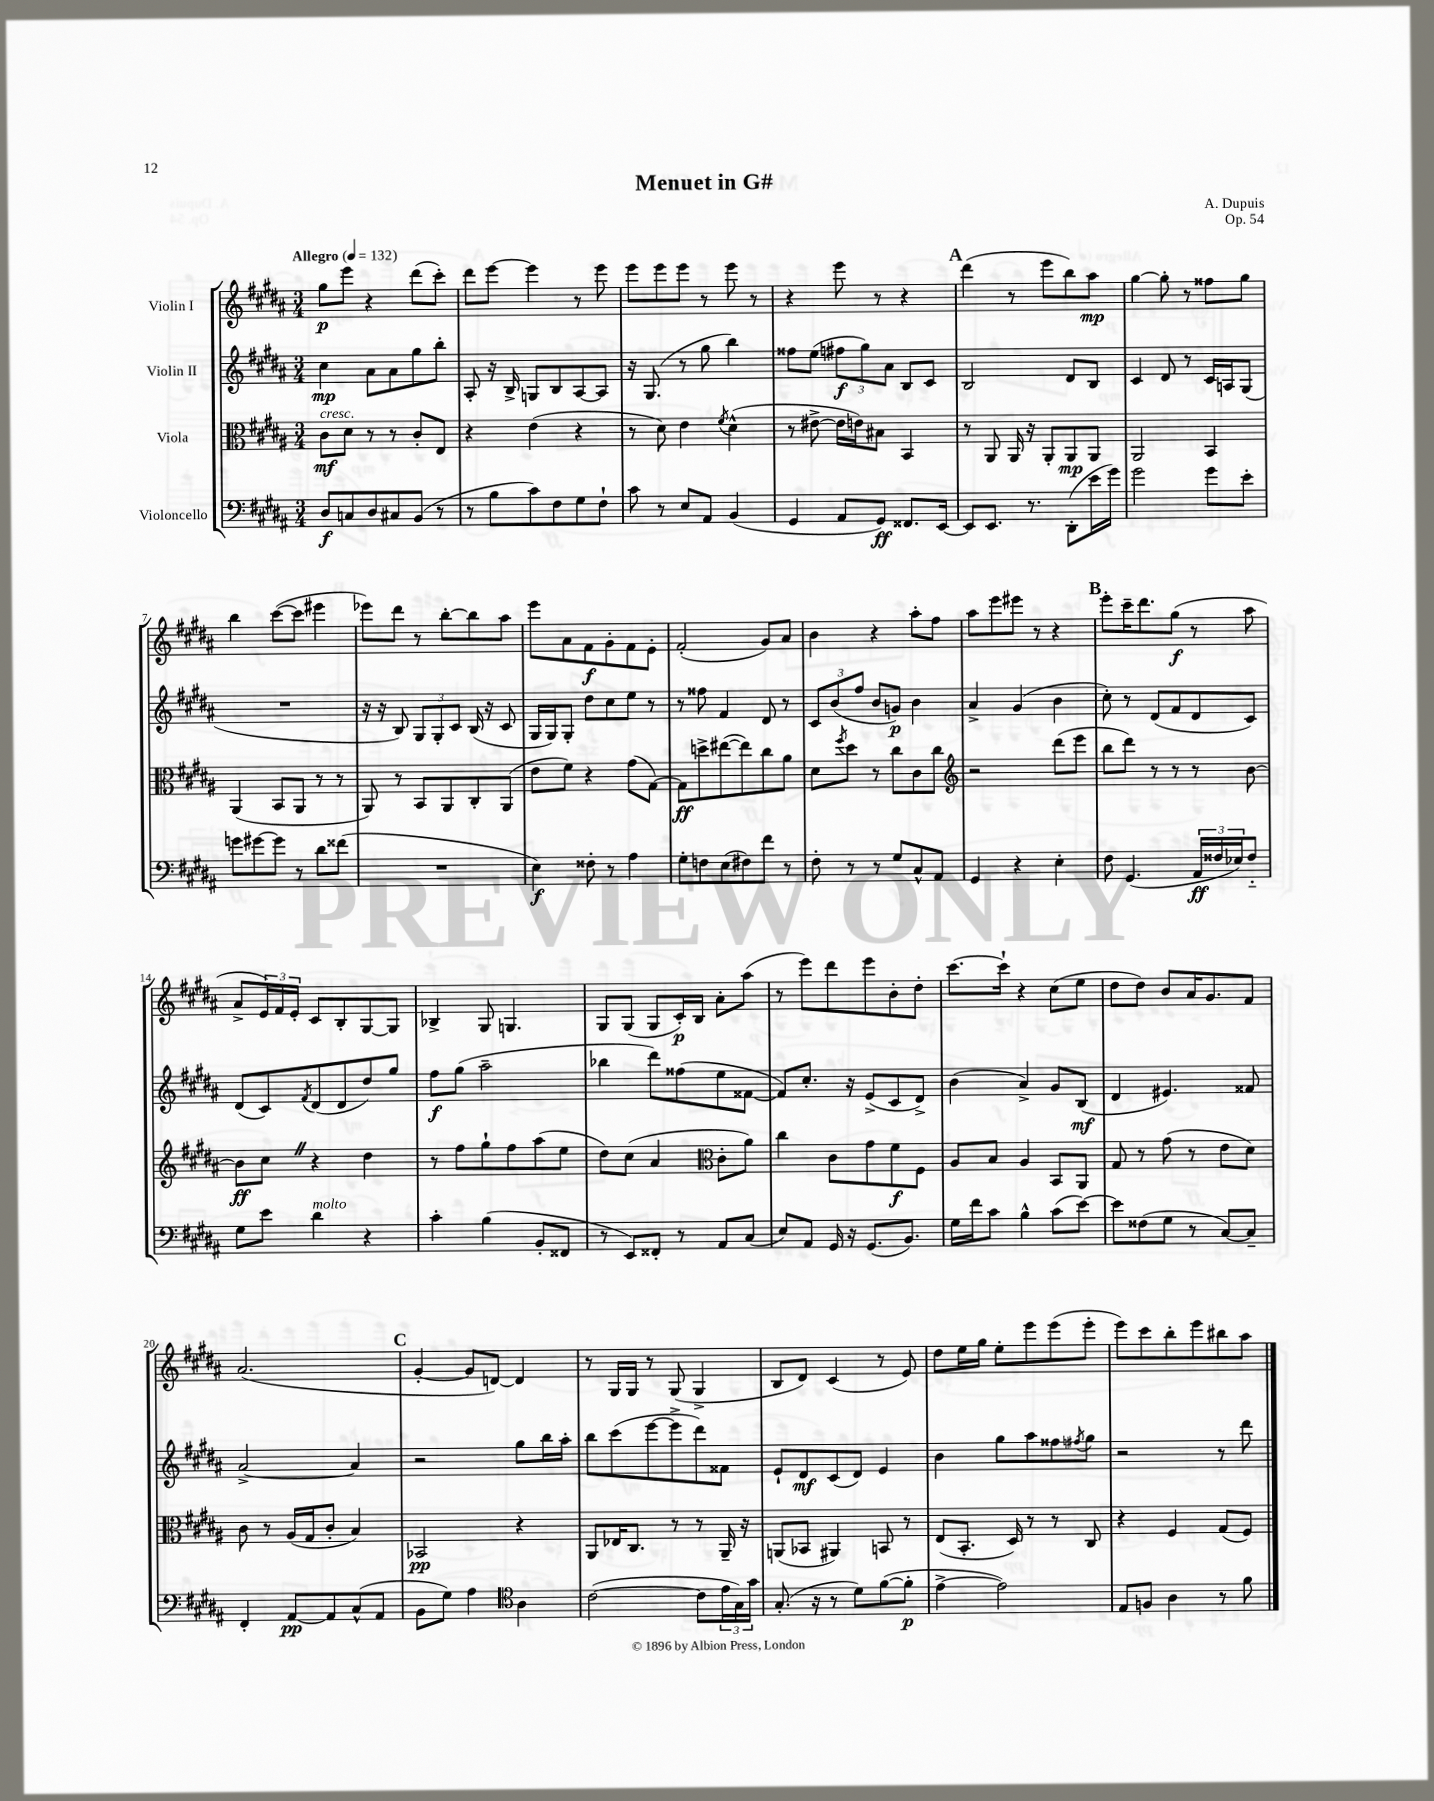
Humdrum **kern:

**kern	**dynam	**kern	**dynam	**kern	**dynam	**kern	**dynam
*part4	*part4	*part3	*part3	*part2	*part2	*part1	*part1
*staff4	*staff4	*staff3	*staff3	*staff2	*staff2	*staff1	*staff1
*I"Violoncello	*	*I"Viola	*	*I"Violin II	*	*I"Violin I	*
*clefF4	*	*clefC3	*	*clefG2	*	*clefG2	*
*k[f#c#g#d#a#]	*	*k[f#c#g#d#a#]	*	*k[f#c#g#d#a#]	*	*k[f#c#g#d#a#]	*
*M3/4	*	*M3/4	*	*M3/4	*	*M3/4	*
*MM132	*	*MM132	*	*MM132	*	*MM132	*
=1	=1	=1	=1	=1	=1	=1	=1
!	!	!	!	!	!	!LO:TX:a:B:t=Allegro	!
!	!	!LO:TX:a:i:t=cresc.	!	!	!	!	!
8D#/L	f	8c#\L	mf	4cc#\	mp	8gg#\L	p
8Cn/	.	8d#\J	.	.	.	8eee\J	.
8D#/	.	8r	.	8a#\L	.	4r	.
8C#X/	.	8r	.	8a#\	.	.	.
(8BB/J	.	8c#'/L	.	8gg#\	.	(8ddd#\L	.
8r	.	8E/J	.	8bb'\J	.	8ccc#'\J)	.
=2	=2	=2	=2	=2	=2	=2	=2
8r	.	4r	.	8A#'/	.	8ddd#\L	.
8B\L	.	.	.	16r	.	[8eee\J	.
.	.	.	.	16B^/	.	.	.
8c#\)	.	(4e\	.	8Gn/L	.	4eee\]	.
8F#\	.	.	.	8B/	.	.	.
8G#\	.	4r	.	[8A#/	.	8r	.
8F#`\J	.	.	.	8A#/J]	.	8eee\	.
=3	=3	=3	=3	=3	=3	=3	=3
8c#\	.	8r	.	16r	.	8eee\L	.
.	.	.	.	(8.G#/	.	.	.
8r	.	8d#\)	.	.	.	8eee\	.
8E/L	.	4e\	.	8r	.	8eee\J	.
8AA#/J	.	.	.	8gg#\	.	8r	.
.	.	8qf#/	.	.	.	.	.
(4BB/	.	(4d#^^\	.	4bb\)	.	8eee\	.
.	.	.	.	.	.	8r	.
=4	=4	=4	=4	=4	=4	=4	=4
4GG#/	.	8r	.	8ff##X\L	.	4r	.
.	.	[8e#X^\	.	(8ee\J	.	.	.
8AA#/L	.	16e#\LL]	.	12ff#X\L	f	8eee\	.
.	.	16en\J)	.	.	.	.	.
.	.	.	.	12gg#\)	.	.	.
8GG#/J)	ff	8B#X\J	.	.	.	8r	.
.	.	.	.	12a#\J	.	.	.
8.FF##X/L	.	4BB/	.	8B/L	.	4r	.
.	.	.	.	8c#/J	.	.	.
[16EE/Jk	.	.	.	.	.	.	.
!!LO:REH:place=s1:t=A
=5	=5	=5	=5	=5	=5	=5	=5
8EE/L]	.	8r	.	2B/	.	(4ddd#\	.
8.EE/J	.	8AA#/	.	.	.	.	.
.	.	16AA#/	.	.	.	8r	.
8.r	.	16r	.	.	.	.	.
.	.	8AA#'/L	.	.	.	8eee\L	.
(8DD#'\L	.	8AA#/	mp	8d#/L	.	8bb\)	.
16e\L	.	8AA#/J	.	8B/J	.	8aa#\J	mp
16g#\JJ)	.	.	.	.	.	.	.
=6	=6	=6	=6	=6	=6	=6	=6
2g#\	.	2AA#/	.	4c#/	.	[4gg#\	.
.	.	.	.	8d#/	.	8gg#'\]	.
.	.	.	.	8r	.	8r	.
8g#\L	.	4BB/	.	16c#/LL	.	8ff##X\L	.
.	.	.	.	16An/J	.	.	.
8e'\J	.	.	.	(8G#/J	.	8gg#\J	.
!!LO:LB:g=z
=7	=7	=7	=7	=7	=7	=7	=7
8gn\L	.	(4AA#/	.	2.r	.	4bb\	.
[8g#X\	.	.	.	.	.	.	.
8g#\J]	.	8BB/L	.	.	.	([8ccc#\L	.
8r	.	8AA#/J	.	.	.	8ccc#\J]	.
8d#\L	.	8r	.	.	.	4eee#X\	.
(8f##X\J	.	8r	.	.	.	.	.
=8	=8	=8	=8	=8	=8	=8	=8
2.r	.	8AA#/)	.	16r	.	8eee-X\L)	.
.	.	.	.	16r	.	.	.
.	.	8r	.	8B/)	.	8ddd#\J	.
.	.	8BB/L	.	12G#/L	.	8r	.
.	.	.	.	12G#'/	.	.	.
.	.	8AA#/	.	.	.	[8bb'\L	.
.	.	.	.	12c#/J	.	.	.
.	.	8C#'/	.	(16B/	.	8bb\]	.
.	.	.	.	16r	.	.	.
.	.	(8AA#/J	.	8c#/	.	8aa#\J	.
=9	=9	=9	=9	=9	=9	=9	=9
4E\)	f	8e\L	.	16G#/LL	.	8eee\L	.
.	.	.	.	16G#/J)	.	.	.
.	.	8f#\J)	.	8G#'/J	.	8a#\	.
8F##X'\	.	4r	.	8dd#\L	.	8f#\	f
8r	.	.	.	8cc#\	.	8g#'\	.
4A#\	.	(8g#\L	.	8ee\J	.	8f#\	.
.	.	[8G#\J)	.	8r	.	8e'\J	.
=10	=10	=10	=10	=10	=10	=10	=10
8G#'\L	.	8G#\L]	ff	8r	.	(2f#'/	.
8Fn\	.	8ddn^\	.	8ff##X\	.	.	.
(8E\	.	([8ee#X\	.	4f#/	.	.	.
8F#X\)	.	8ee#\])	.	.	.	.	.
8f#\J	.	8cc#\	.	8d#/	.	8g#/L)	.
8r	.	8a#\J	.	8r	.	8a#/J	.
=11	=11	=11	=11	=11	=11	=11	=11
8F#'\	.	8d#\L	.	12c#/L	.	4b\	.
.	.	.	.	(12b/	.	.	.
.	.	8qff#/	.	.	.	.	.
8r	.	8dd#\J	.	.	.	.	.
.	.	.	.	12ff#/J	.	.	.
8r	.	8r	.	8b/L	.	4r	.
8G#/L	.	8cc#\L	.	8gn/J)	p	.	.
8C#^^/	.	8c#\	.	4b\	.	8aa#'\L	.
8AA#/J	.	8cc#\J	.	.	.	8ff#\J	.
=12	=12	=12	=12	=12	=12	=12	=12
*	*	*clefG2	*	*	*	*	*
4GG#/	.	2r	.	4a#^/	.	8aa#\L	.
.	.	.	.	.	.	8eee\	.
4r	.	.	.	(4g#/	.	8eee#X\J	.
.	.	.	.	.	.	8r	.
4E'\	.	(8ddd#\L	.	4b\	.	4r	.
.	.	8eee\J	.	.	.	.	.
!!LO:REH:place=s1:t=B
=13	=13	=13	=13	=13	=13	=13	=13
8F#\	.	8bb\L	.	8cc#'\)	.	8eee'\L	.
(4.GG#/	.	8ddd#\J)	.	8r	.	16ccc#~\K	.
.	.	.	.	.	.	8.ddd#\	.
.	.	8r	.	(8d#/L	.	.	.
.	.	8r	.	8f#/	.	(8gg#\J	f
24AA#/LL	ff	8r	.	8d#/	.	8r	.
24F##X/	.	.	.	.	.	.	.
24E-X/J)	.	.	.	.	.	.	.
8F##/J	.	[8b\	.	8c#/J)	.	8aa#\	.
!!LO:LB:g=z
=14	=14	=14	=14	=14	=14	=14	=14
8G#\L	.	8b\L]	ff	(8d#/L	.	8a#^/L	.
8e\J	.	8cc#Z\J	.	8c#/)	.	24e/L)	.
.	.	.	.	.	.	24f#/	.
.	.	.	.	.	.	24e'/JJ	.
.	.	.	.	8qf#/	.	.	.
!LO:TX:a:i:t=molto	!	!	!	!	!	!	!
4d#\	.	4r	.	(8d#/	.	8c#/L	.
.	.	.	.	8d#/	.	8B'/	.
4r	.	4dd#\	.	8dd#/)	.	[8G#/	.
.	.	.	.	8gg#/J	.	8G#/J]	.
=15	=15	=15	=15	=15	=15	=15	=15
4c#'\	.	8r	.	8ff#\L	f	4B-X^/	.
.	.	8ff#\L	.	(8gg#\J	.	.	.
(4B\	.	8gg#`\	.	2aa#~\	.	8G#/	.
.	.	8ff#\	.	.	.	4.Gn/	.
8BB'/L	.	(8aa#\	.	.	.	.	.
8FF##X/J	.	8ee\J	.	.	.	.	.
=16	=16	=16	=16	=16	=16	=16	=16
8r	.	8dd#\L)	.	4bb-X\	.	8G#/L	.
8EE/L)	.	(8cc#\J	.	.	.	(8G#/J	.
8FF##X'/J	.	4a#/	.	8ddd#\L)	.	8G#/L	.
8r	.	.	.	(8ff##X\	.	16c#'/L)	p
.	.	.	.	.	.	16B/JJ	.
*	*	*clefC3	*	*	*	*	*
8AA#/L	.	8c#'\L	.	8ee\	.	8a#'\L	.
(8C#/J	.	8a#\J)	.	[8f##X\J	.	(8aa#\J	.
=17	=17	=17	=17	=17	=17	=17	=17
8E/L)	.	4cc#\	.	8f##/L])	.	8r	.
8AA#/J	.	.	.	8.cc#'/J	.	8eee\L)	.
16GG#/	.	8c#\L	.	.	.	8ddd#\	.
16r	.	.	.	16r	.	.	.
(8.GG#/L	.	8g#\	.	(8e^/L	.	8eee\	.
.	.	8f#\	f	8c#/	.	8b'\	.
8.BB/J)	.	.	.	.	.	.	.
.	.	8F#\J	.	8d#^/J)	.	8dd#'\J	.
=18	=18	=18	=18	=18	=18	=18	=18
16G#\LL	.	8A#/L	.	(4b\	.	[8.ccc#\L	.
16f#\J	.	.	.	.	.	.	.
8c#\J	.	8B/J	.	.	.	.	.
.	.	.	.	.	.	16ccc#`\Jk]	.
4B^^\	.	4A#/	.	4a#^/)	.	4r	.
(8c#\L	.	8BB/L	.	8g#/L	.	(8cc#\L	.
[8e\J)	.	8AA#/J	.	(8B/J	mf	8ee\J	.
=19	=19	=19	=19	=19	=19	=19	=19
8e\L]	.	8G#/	.	4d#/	.	8dd#\L	.
(8F##X\	.	8r	.	.	.	8dd#\J)	.
8G#\J	.	(8g#\	.	4.e#X/)	.	8b/L	.
8r	.	8r	.	.	.	16a#/K	.
.	.	.	.	.	.	8.g#/	.
[8C#/L)	.	8e\L	.	.	.	.	.
8C#~/J]	.	8d#\J)	.	8f##X/	.	8f#/J	.
!!LO:LB:g=z
=20	=20	=20	=20	=20	=20	=20	=20
4FF#'/	.	8c#\	.	[2a#^/	.	(2.a#/	.
.	.	8r	.	.	.	.	.
[8AA#/L	pp	(16A#/LL	.	.	.	.	.
.	.	16G#/J	.	.	.	.	.
8AA#/]	.	8c#'/J	.	.	.	.	.
(8C#^^/	.	4B/)	.	4a#/]	.	.	.
8AA#/J	.	.	.	.	.	.	.
!!LO:REH:place=s1:t=C
=21	=21	=21	=21	=21	=21	=21	=21
8BB\L	.	2BB-X/	pp	2r	.	[4g#'/	.
8G#\J)	.	.	.	.	.	.	.
4A#\	.	.	.	.	.	8g#/L]	.
.	.	.	.	.	.	[8dn/J)	.
*clefC4	*	*	*	*	*	*	*
4A#\	.	4r	.	8gg#\L	.	4d/]	.
.	.	.	.	16bb\L	.	.	.
.	.	.	.	16aa#'\JJ	.	.	.
=22	=22	=22	=22	=22	=22	=22	=22
([2c#\	.	8AA#/L	.	8bb\L	.	8r	.
.	.	16E-X/K	.	(8ccc#\	.	16G#/LL	.
.	.	8.C#/J	.	.	.	16G#/JJ	.
.	.	.	.	[8eee\	.	8r	.
.	.	8r	.	8eee^\]	.	(8G#/	.
8c#\L]	.	8r	.	8ddd#\)	.	4G#^/	.
24e\L	.	16AA#~/	.	8f##X\J	.	.	.
24G#\)	.	.	.	.	.	.	.
.	.	16r	.	.	.	.	.
24g#\JJ	.	.	.	.	.	.	.
=23	=23	=23	=23	=23	=23	=23	=23
(8.G#'/	.	(8AAn/L	.	8e`/L	.	8B/L	.
.	.	8BB-X/J	.	8d#/	mf	8d#/J)	.
16r	.	.	.	.	.	.	.
8r	.	4AA#X/)	.	(8c#/	.	(4c#/	.
8d#\L)	.	.	.	8d#/J)	.	.	.
([8f#\	.	8BBn/	.	4e/	.	8r	.
8f#'\J]	p	8r	.	.	.	8e/)	.
=24	=24	=24	=24	=24	=24	=24	=24
[4e^\	.	(8E/L	.	4b\	.	8dd#\L	.
.	.	8.BB'/J	.	.	.	16ee\L	.
.	.	.	.	.	.	16gg#\JJ	.
2e\])	.	.	.	8gg#\L	.	8ee'\L	.
.	.	16D#/)	.	.	.	.	.
.	.	8r	.	8aa#\	.	8eee\	.
.	.	8r	.	8ff##X\	.	(8eee\	.
.	.	.	.	8qff#X/	.	.	.
.	.	8C#/	.	8gg#\J	.	8eee'\J	.
=25	=25	=25	=25	=25	=25	=25	=25
8E/L	.	4r	.	2r	.	8eee\L)	.
8Fn/J	.	.	.	.	.	8ccc#\	.
4A#\	.	4F#/	.	.	.	8bb'\	.
.	.	.	.	.	.	8eee\	.
8r	.	(8G#/L	.	8r	.	8bb#X\	.
8f#\	.	8F#/J)	.	8ddd#\	.	8aa#\J	.
==	==	==	==	==	==	==	==
*-	*-	*-	*-	*-	*-	*-	*-
